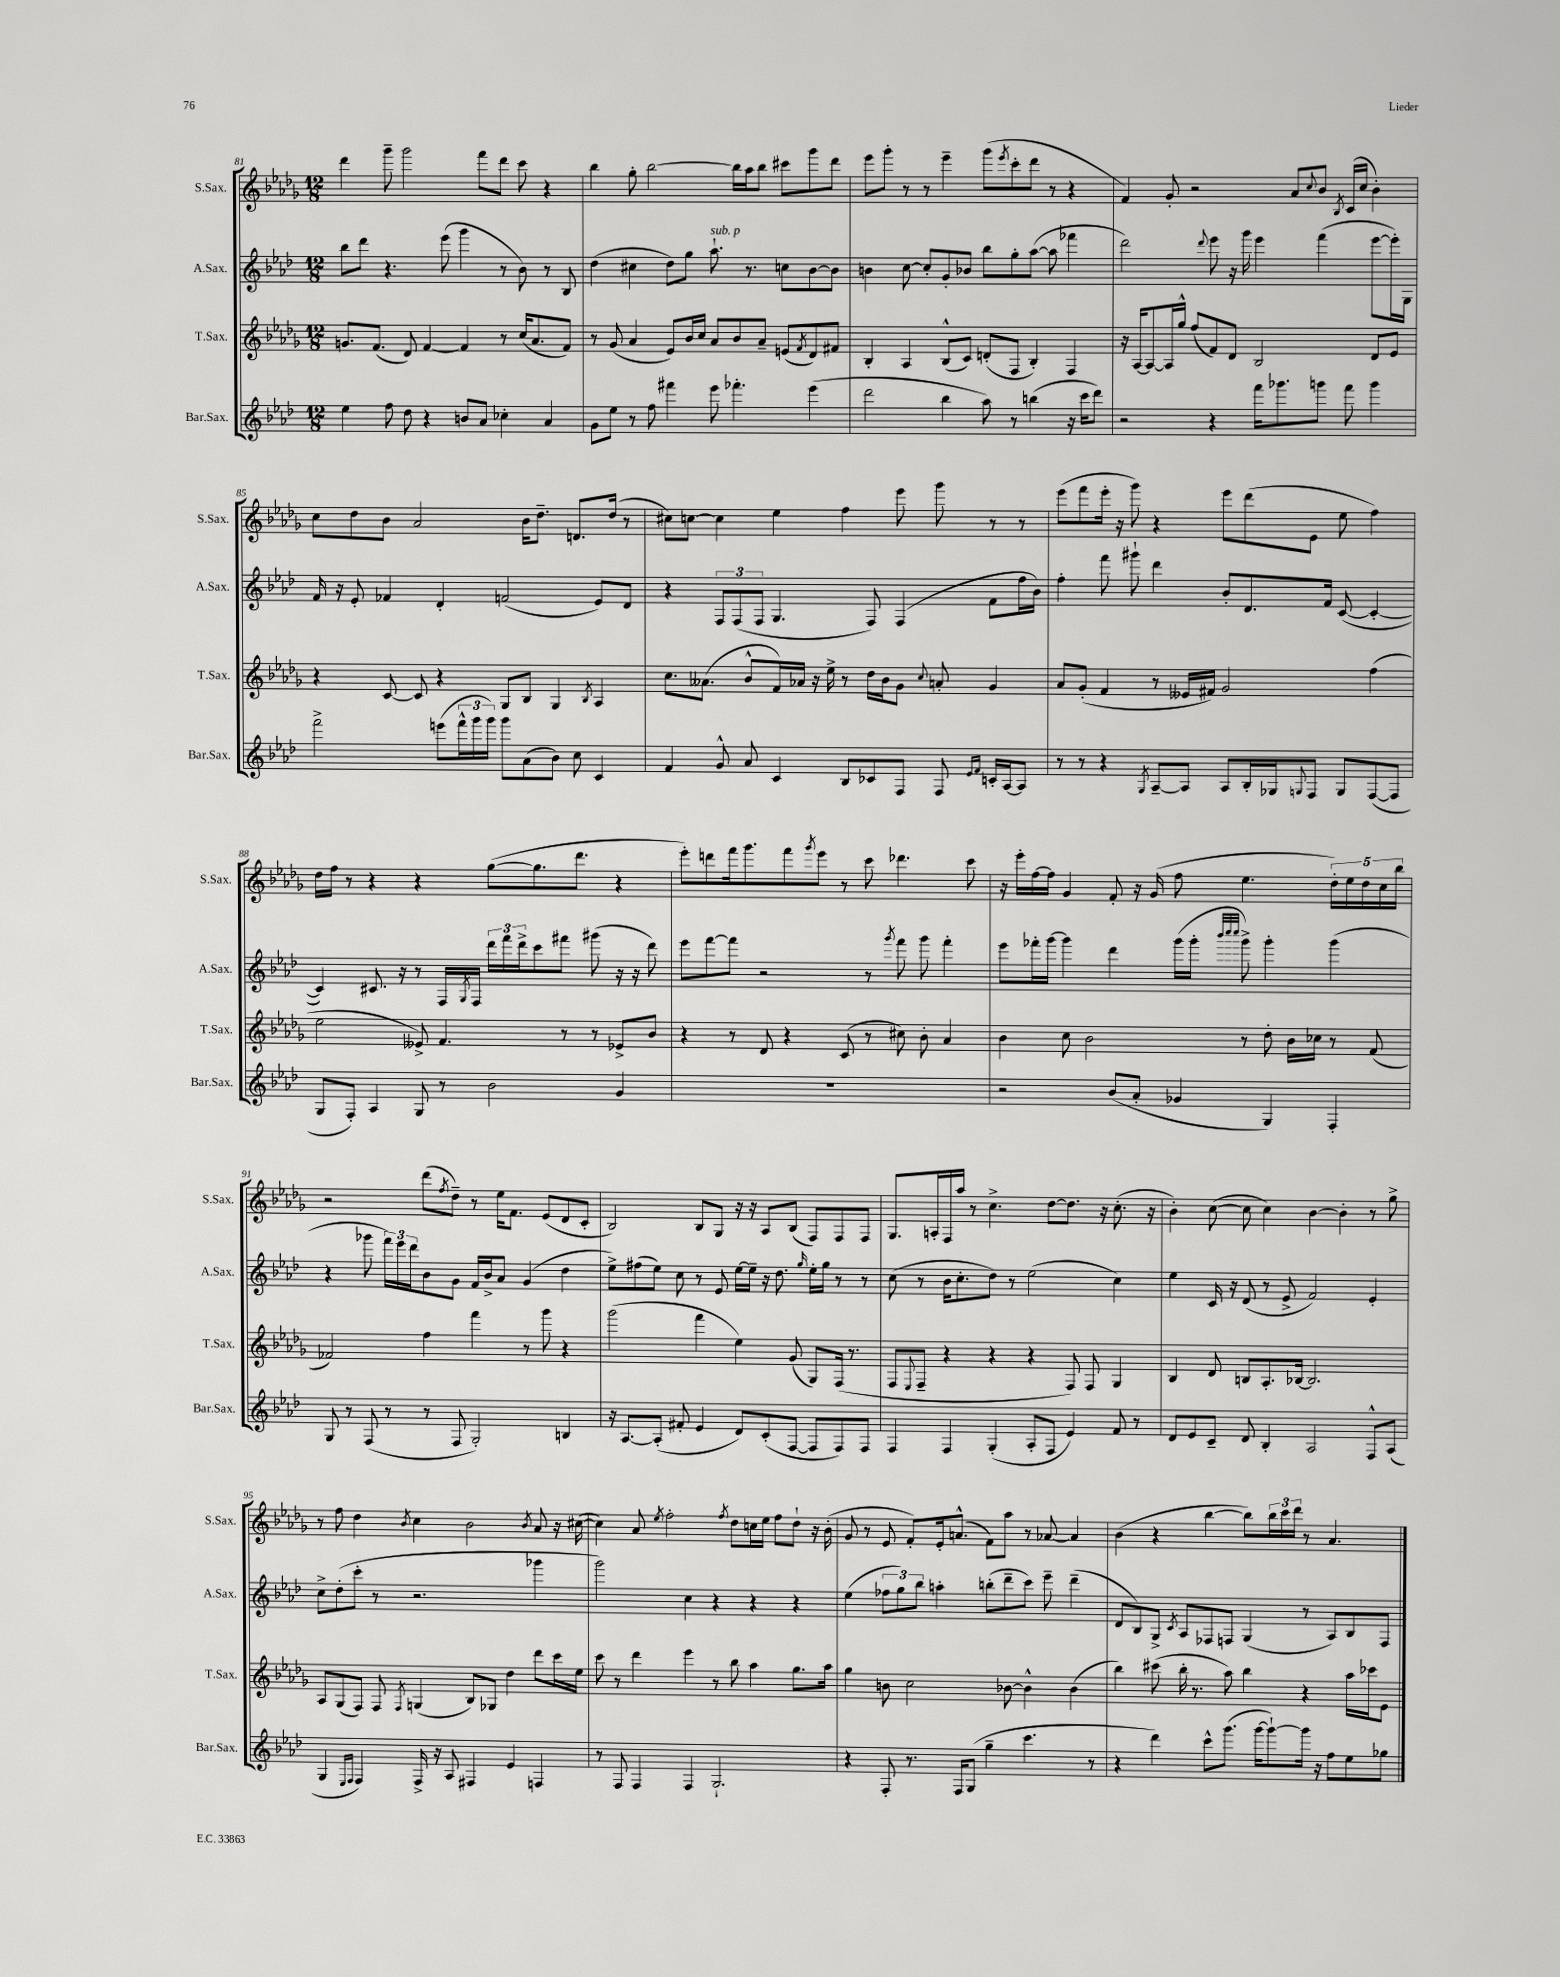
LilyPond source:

<<
\new StaffGroup <<
\new Staff = "s0" \with { instrumentName = "S.Sax." shortInstrumentName = "S.Sax." } {
    \clef treble \key des \major \numericTimeSignature \time 12/8
    des'''4 ges'''8-- ges'''2 f'''8 des'''8 c'''8 r4 |
    bes''4 ges''8-. bes''2~ bes''16 aes''16 bes''8 cis'''8 ges'''8 des'''8 |
    ees'''8 ges'''8-. r8 r8 ees'''4-- ges'''8( \acciaccatura { ees'''8 } c'''8-. des'''8 r8 r4 |
    f'4) ges'8-. r2 aes'8 \appoggiatura { c''8 } bes'8 \acciaccatura { bes8 } c'16( c''16 bes'4-.) |
    c''8 des''8 bes'8 aes'2 bes'16 des''8.-- d'8. des''16( r8 |
    cis''8) c''8~ c''4 ees''4 f''4 ees'''8 ges'''8 r8 r8 |
    ees'''8( f'''8 ees'''16-. r16 ges'''8) r4 ees'''8 des'''8( ees'8 ees''8 f''4) |
    des''16 f''16 r8 r4 r4 ges''8~( ges''8. des'''8. r4 |
    ees'''8-.) d'''8 f'''16 ges'''8. f'''8 \acciaccatura { ges'''8 } ees'''8 r8 c'''8 des'''4. c'''8 |
    r16 ees'''16-. f''16~ f''16 ges'4 f'8-. r16 ges'16( f''8 ees''4. \tuplet 5/4 { des''16-.) ees''16 des''16 c''16 bes''16 } |
    r2 des'''8( \acciaccatura { f''8 } des''8--) r8 ees''16 f'8. ees'8( des'8 c'8-. |
    bes2) bes8 ges8 r16 r16 aes8 bes8( f8) f8 f8 |
    ges8. a16-. f16 aes''16 r8 c''4.-> des''8~ des''8. r16 c''8.-.( r16 |
    bes'4-.) c''8~( c''8 c''4) bes'4~ bes'4-. r8 ges''8-> |
    r8 f''8 des''4 \acciaccatura { bes'8 } c''4 bes'2 \acciaccatura { bes'8 } aes'8 r16 cis''16~( |
    cis''4) aes'8 \acciaccatura { ees''8 } f''2-. \acciaccatura { f''8 } des''8 c''16 ees''16 f''8 des''8-! r16 bes'16-.( |
    ges'8 r8 ees'8 f'8-.) ees'16-. a'8.-^( f'8) aes''8 r8 aes'8~ aes'4 |
    bes'4( r4 bes''4~ bes''8) \tuplet 3/2 { bes''16 c'''16 des'''16 } r8 aes'4. \bar "|." |
}
\new Staff = "s1" \with { instrumentName = "A.Sax." shortInstrumentName = "A.Sax." } {
    \clef treble \key aes \major \numericTimeSignature \time 12/8
    bes''8 des'''8 r4. ees'''8( g'''4 r8 bes'8) r8 bes8 |
    des''4( cis''4 des''8) g''8 aes''8.-!^\markup { \italic "sub. p" } r8. c''8 bes'8~ bes'8 |
    b'4 c''8~ c''8-. g'8-. bes'8 bes''8 g''8-. aes''8~( aes''8 fes'''4 |
    des'''2) \appoggiatura { des'''8 } ees'''8 r16 g'''16 ees'''4 f'''4( ees'''8~ ees'''16-.) g16 |
    f'16 r16 ees'8-. fes'4 des'4-. f'2( ees'8) des'8 |
    r4 \tuplet 3/2 { f8 f8( f8 } g4. f8) f4( f'8 f''16 bes'16) |
    f''4-. f'''8 gis'''8-! des'''4 bes'8-. des'8. f'16 c'8~( c'4~-. |
    c'4) cis'8. r16 r8 f16 \acciaccatura { g8 } f16 \tuplet 3/2 { des'''16 f'''16 des'''16-> } c'''8 fis'''8 gis'''8( r16 r16 des'''8) |
    ees'''8 f'''8~ f'''8 r2 r8 \acciaccatura { g'''8 } f'''8 g'''8 f'''4-. |
    ees'''8 fes'''16-. g'''16~ g'''4 des'''4 g'''16( g'''16-. \grace { bes'''32 c''''32 c''''32 } g'''8->) g'''4-. g'''4( |
    r4 ges'''8 \tuplet 3/2 { f'''16) ees'''16 des'''16 } bes'8 g'8 f'16 bes'16-> aes'8 g'4( des''4 |
    ees''8->) fis''8( ees''8) c''8 r8 ees'8 ees''16~ ees''16-- r16 des''8. \grace { g''16 } ees''16-. g''16 r8 r8 |
    c''8( r8 bes'16 c''8.-. des''8) r8 ees''2( c''4) |
    ees''4 c'16 r16 des'8( r8 ees'8-> f'2) ees'4-. |
    c''8-> des''8-.( c'''8-. r8 r2. ges'''4 |
    g'''2) c''4 r4 r4 r4 |
    ees''4( \tuplet 3/2 { fes''8 g''8) bes''8 } a''4-. b''8-.( des'''8-- c'''8) ees'''8-- des'''4--( |
    des'8 bes8) g8-> \acciaccatura { c'8 } aes8 fes8 f8 g4( r8 aes8) bes8 f8 \bar "|." |
}
\new Staff = "s2" \with { instrumentName = "T.Sax." shortInstrumentName = "T.Sax." } {
    \clef treble \key des \major \numericTimeSignature \time 12/8
    g'8. f'8.( des'8) f'4~ f'4 r8 c''16( aes'8. f'8) |
    r8 ges'8( aes'4 ees'8) bes'16 c''16 aes'8 bes'8 aes'8-- e'8( \acciaccatura { f'8 } des'8) fis'8 |
    bes4-. aes4 bes8-^( c'8) d'8-.( f8 bes4-.) f4 |
    r16 aes16~ aes8~ aes16 ges''16-^ f''8( f'8) des'8 bes2 des'8 ees'8 |
    r4 c'8~ c'8 r4 ges8 bes8 ges4 \acciaccatura { bes8 } aes4 |
    c''8. aeses'8.( bes'8-^ f'16) aes'16 r16 ees''16-> r8 des''16 bes'16 ges'8 \appoggiatura { c''8 } a'8-. ges'4 |
    aes'8 ges'8-.( f'4 r8 eeses'16 fis'16) ges'2 f''4( |
    ees''2 eeses'8->) f'4. r8 r8 ees'8-> bes'8 |
    r4 r8 des'8 r4 c'8( r8 cis''8) bes'8-. aes'4 |
    bes'4 c''8 bes'2 r8 des''8-. bes'16 ces''16 r8 f'8( |
    fes'2) f''4 f'''4 r8 ges'''8 r4 |
    ges'''2( f'''4 ees''4) ges'8( ges8) f16( r8. |
    f8 \appoggiatura { ees8 } f8-- r4 r4 r4 f8) f8 ges4 |
    bes4 des'8 b8 aes8.-. bes16~ bes2. |
    aes8 ges8( f8) f8 \acciaccatura { f8 } g4( bes8) ges8 des''4 des'''8 c'''16 ees''16 |
    c'''8 r8 des'''4 ees'''4 r8 bes''8 aes''4 ges''8. aes''16 |
    ges''4 b'8 c''2 bes'8~ bes'4-^ bes'4( |
    bes''4) cis'''8( bes''16-. r8. aes''8) bes''4 r4 aes''16 ces'''16 ees'8 \bar "|." |
}
\new Staff = "s3" \with { instrumentName = "Bar.Sax." shortInstrumentName = "Bar.Sax." } {
    \clef treble \key aes \major \numericTimeSignature \time 12/8
    ees''4 f''8 des''8 r4 b'8 aes'8 ces''4-. aes'4 |
    g'8 ees''8 r8 f''8 fis'''4 ees'''8 fes'''4.-. ees'''4( |
    des'''2 bes''4 aes''8) r8 b''4( r16 c'''16 des'''8) |
    r2 r4 f'''16 ges'''8. g'''8 f'''8 g'''4 |
    f'''2-> e'''8( \tuplet 3/2 { f'''16-^ g'''16 g'''16) } g'''8 aes'8( bes'8) c''8 c'4 |
    f'4 g'8-^ aes'8 c'4 bes8 ces'8 f8 f8 \grace { ees'16 f'16 } c'16-. aes16~ aes8 |
    r8 r8 r4 \acciaccatura { g8 } aes8~-- aes8 aes8 bes16-. ges16 \appoggiatura { g8 } f8 g8 f8~( f8 |
    g8 f8-.) aes4 g8 r8 bes'2 g'4 |
    R1. |
    r2 bes'8( aes'8-. ges'4 g4) f4-. |
    g8 r8 f8( r8 r8 f8 g2-.) b4 |
    r16 aes8.~ aes8-.( fis'8-. ees'4 des'8) c'8-.( f8~ f8 f8) f8 |
    f4 f4 g4-.( aes8-. f8 ees'4) f'8 r8 |
    des'8 ees'8 c'8-- des'8 bes4-. aes2 f8-^ aes8( |
    g4 \grace { ees16 f16 } f4) f16-> r16 aes8 fis4 ees'4 f4 |
    r8 f8 f4 f4 g2.-! |
    r4 f8-. r8. f16 g8( g''4-- c'''4. r8 |
    r4 des'''4) c'''8-^ g'''8.( g'''16~ g'''8~-!) g'''16 r16 f''8 ees''8 ges''8 \bar "|." |
}
>>
>>
\layout { \context { \Score currentBarNumber = #81 } }
